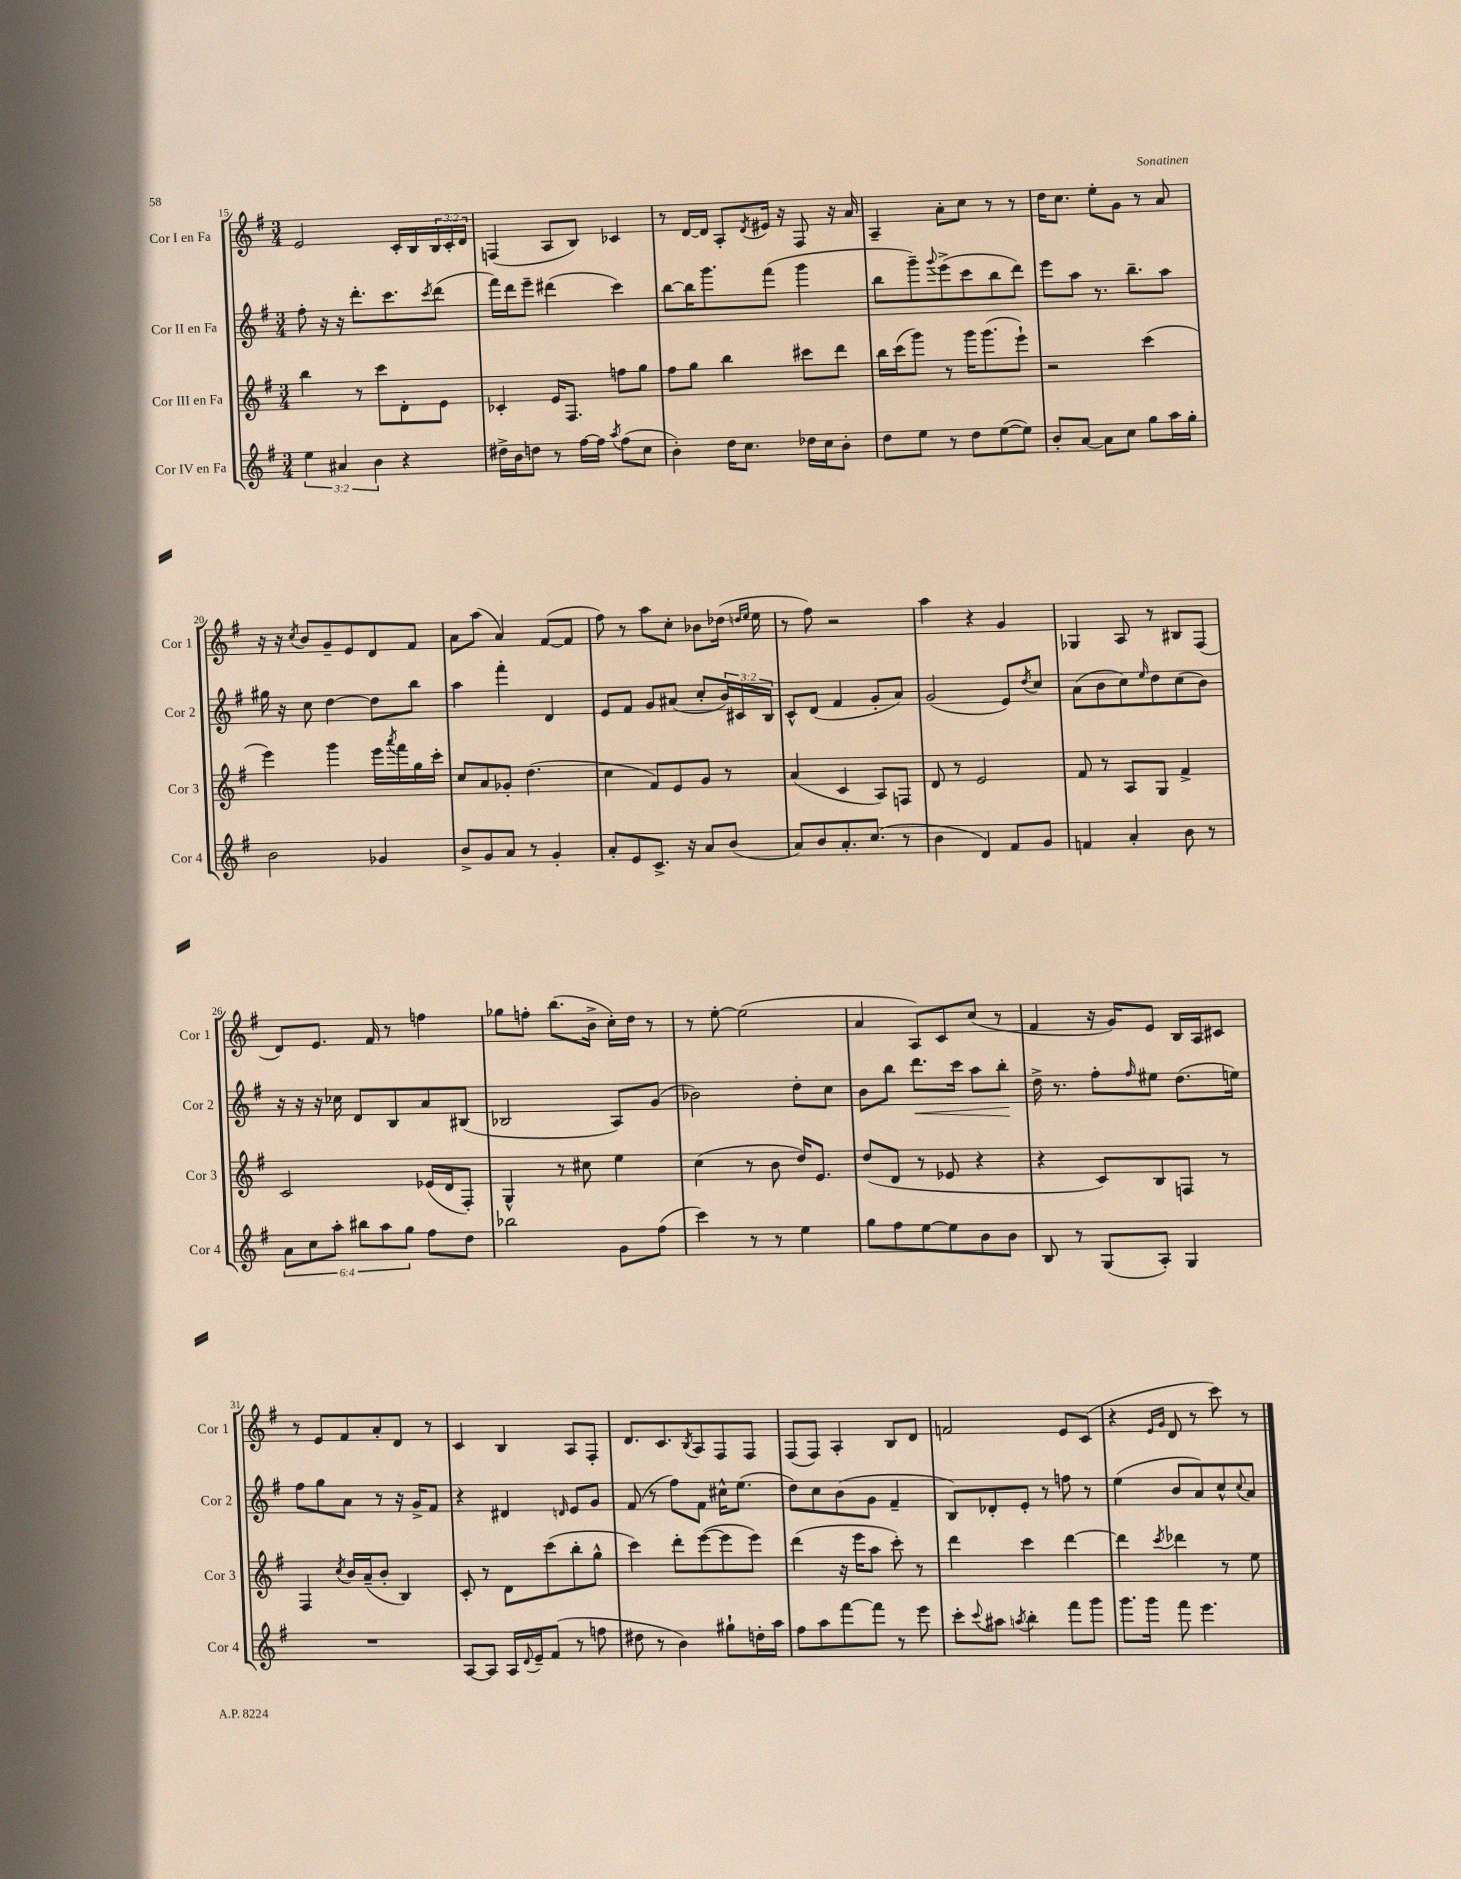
<<
\new StaffGroup <<
\new Staff = "s0" \with { instrumentName = "Cor I en Fa" shortInstrumentName = "Cor 1" } {
    \clef treble \key g \major \numericTimeSignature \time 3/4 \override Staff.TupletNumber.text = #tuplet-number::calc-fraction-text
    e'2 c'16-. b16 \tuplet 3/2 { b16 c'16-. d'16 } |
    f4( a8 b8) ces'4 |
    r8 d'16~ d'16 a8-. \acciaccatura { d'8 } eis'16 r16 fis8 r16 a'16 |
    a4-- a'8-. c''8 r8 r8 |
    d''16 c''8. e''8-. g'8 r8 a'8 |
    r16 r16 \acciaccatura { c''8 } b'8 g'8-- e'8 d'8 fis'8 |
    a'8 a''8( a'4) fis'8~( fis'8 |
    fis''8) r8 a''8 c''8-. bes'8 des''16( \grace { d''16 e''16 } e''16 |
    r8 fis''8) r2 |
    a''4 r4 g'4 |
    ges4 a8 r8 bis8 fis8( |
    d'8) e'8. fis'16 r8 f''4 |
    ges''8 f''8-. b''8.( b'16-> c''16-.) d''16 r8 |
    r8 e''8~-. e''2( |
    a'4 a8) c'8 c''8( r8 |
    fis'4 r16 g'16) e'8 b16 a16 cis'8 |
    r8 e'8 fis'8 a'8-. d'8 r8 |
    c'4 b4 a8 fis8-. |
    d'8. c'8. \acciaccatura { b8 } a8 fis8 fis8 |
    fis8( fis8) a4-. b8 d'8 |
    f'2 e'8 c'8( |
    r4 \grace { e'16 g'16 } d'8 r8 c'''8) r8 \bar "|." |
}
\new Staff = "s1" \with { instrumentName = "Cor II en Fa" shortInstrumentName = "Cor 2" } {
    \clef treble \key g \major \numericTimeSignature \time 3/4 \override Staff.TupletNumber.text = #tuplet-number::calc-fraction-text
    fis''8-. r16 r16 d'''8.-. c'''8. \acciaccatura { c'''8 } d'''8( |
    fis'''16) d'''16 e'''8-- dis'''4( c'''4) |
    b''8~ b''16 g'''8. fis'''8( g'''4 |
    b''8 g'''8--) \appoggiatura { g'''8 } e'''8->( c'''8 b''8 d'''8) |
    e'''8 a''8 r8. b''8.-- a''8 |
    gis''16 r16 c''8 d''4~ d''8 b''8 |
    a''4 fis'''4-. d'4 |
    e'8 fis'8 g'8 ais'8( c''8-. \tuplet 3/2 { b'16) cis'16 b16 } |
    c'8-^ d'8( fis'4 g'8-. a'8) |
    g'2( e'8) \acciaccatura { d''8 } c''8 |
    a'8( b'8 c''8) \grace { e''16 } d''8 c''8( b'8) |
    r16 r16 r16 ces''16 d'8 b8 a'8 bis8( |
    bes2 a8) g'8( |
    bes'2) d''8-. c''8 |
    b'8 b''8 d'''8.\< c'''16 a''8 b''8-.\! |
    d''16-> r8. fis''8-. \grace { fis''16 } eis''8 d''8.( e''16) |
    fis''8 g''8 a'8 r8 r16 g'16-> fis'8 |
    r4 dis'4 \grace { d'16 } e'8 g'8 |
    fis'8( r8 fis''8) fis'8 cis''16-^ e''8.( |
    d''8) c''8 b'8( g'8 fis'4-- |
    b8) des'8-. e'8-. r8 f''8 r8 |
    e''4( b'8 a'8) c''8-^ \appoggiatura { c''8 } a'8 \bar "|." |
}
\new Staff = "s2" \with { instrumentName = "Cor III en Fa" shortInstrumentName = "Cor 3" } {
    \clef treble \key g \major \numericTimeSignature \time 3/4
    b''4 r8 c'''8 d'8-. e'8 |
    ces'4-. e'16 fis8. f''8 g''8 |
    fis''8 g''8 b''4 cis'''8 d'''8 |
    b''16 c'''16( g'''8) r8 g'''16 g'''8.( e'''8-!) |
    r2 c'''4( |
    e'''4) g'''4 e'''16 \acciaccatura { a'''8 } fis'''16 g''16 c'''16-. |
    c''8 a'8 ges'8-. d''4.( |
    c''4 fis'8) e'8 g'8 r8 |
    a'4( c'4 a8) f8 |
    d'8 r8 e'2 |
    fis'8 r8 a8 g8 fis'4-> |
    c'2 ees'16( d'16 fis8-.) |
    g4-^ r8 cis''8 e''4 |
    c''4( r8 b'8 d''16) e'8. |
    d''8( d'8 r8 ees'8 r4 |
    r4 c'8) b8 f8 r8 |
    fis4 \acciaccatura { c''8 } b'16 a'16--( b'8-. b4) |
    c'8-. r8 d'8 c'''8( b''8-. g''8-^ |
    c'''4) d'''8-. e'''8~( e'''8 e'''8) |
    d'''4( r16 e'''16 a''8 c'''8-.) r8 |
    d'''4 c'''4 d'''4~ |
    d'''4 \acciaccatura { c'''8 } des'''4 r8 e''8 \bar "|." |
}
\new Staff = "s3" \with { instrumentName = "Cor IV en Fa" shortInstrumentName = "Cor 4" } {
    \clef treble \key g \major \numericTimeSignature \time 3/4 \override Staff.TupletNumber.text = #tuplet-number::calc-fraction-text
    \tuplet 3/2 { e''4 ais'4 b'4 } r4 |
    dis''16-> b'16 d''8 r8 fis''16~ fis''16 \acciaccatura { a''8 } fis''8( c''8 |
    b'4-.) d''16 c''8. des''16 c''16 b'8-. |
    d''8 e''8 r8 d''8 e''8~( e''8) |
    b'8-. a'8~ a'8 c''8 g''8 a''16 g''16-. |
    b'2 ges'4 |
    b'8-> g'8 a'8 r8 g'4-. |
    a'8-. e'8 c'8.-> r16 a'8 b'8( |
    a'8) b'8 a'8.-. c''8.( r8 |
    b'4 d'4) fis'8 g'8 |
    f'4 a'4-. b'8 r8 |
    \tuplet 6/4 { a'8 c''8 a''8-. bis''8 a''8 g''8 } fis''8 d''8 |
    bes''2 g'8 fis''8( |
    c'''4) r8 r8 e''4 |
    g''8 fis''8 e''8~ e''8 b'8 b'8 |
    b8 r8 g8( a8-.) g4 |
    R2. |
    a8~ a8 a16 \appoggiatura { d'8 } e'16-- fis'8( r8 f''8 |
    dis''8 r8 b'4) gis''8-! d''16-. a''16 |
    fis''8 a''8 fis'''8~ fis'''8 r8 e'''8 |
    c'''8-. \appoggiatura { c'''8 } ais''8 \acciaccatura { a''8 } b''4-. fis'''8 g'''8 |
    g'''8. g'''16 fis'''8 e'''4. \bar "|." |
}
>>
>>
\layout { \context { \Score currentBarNumber = #15 } }
